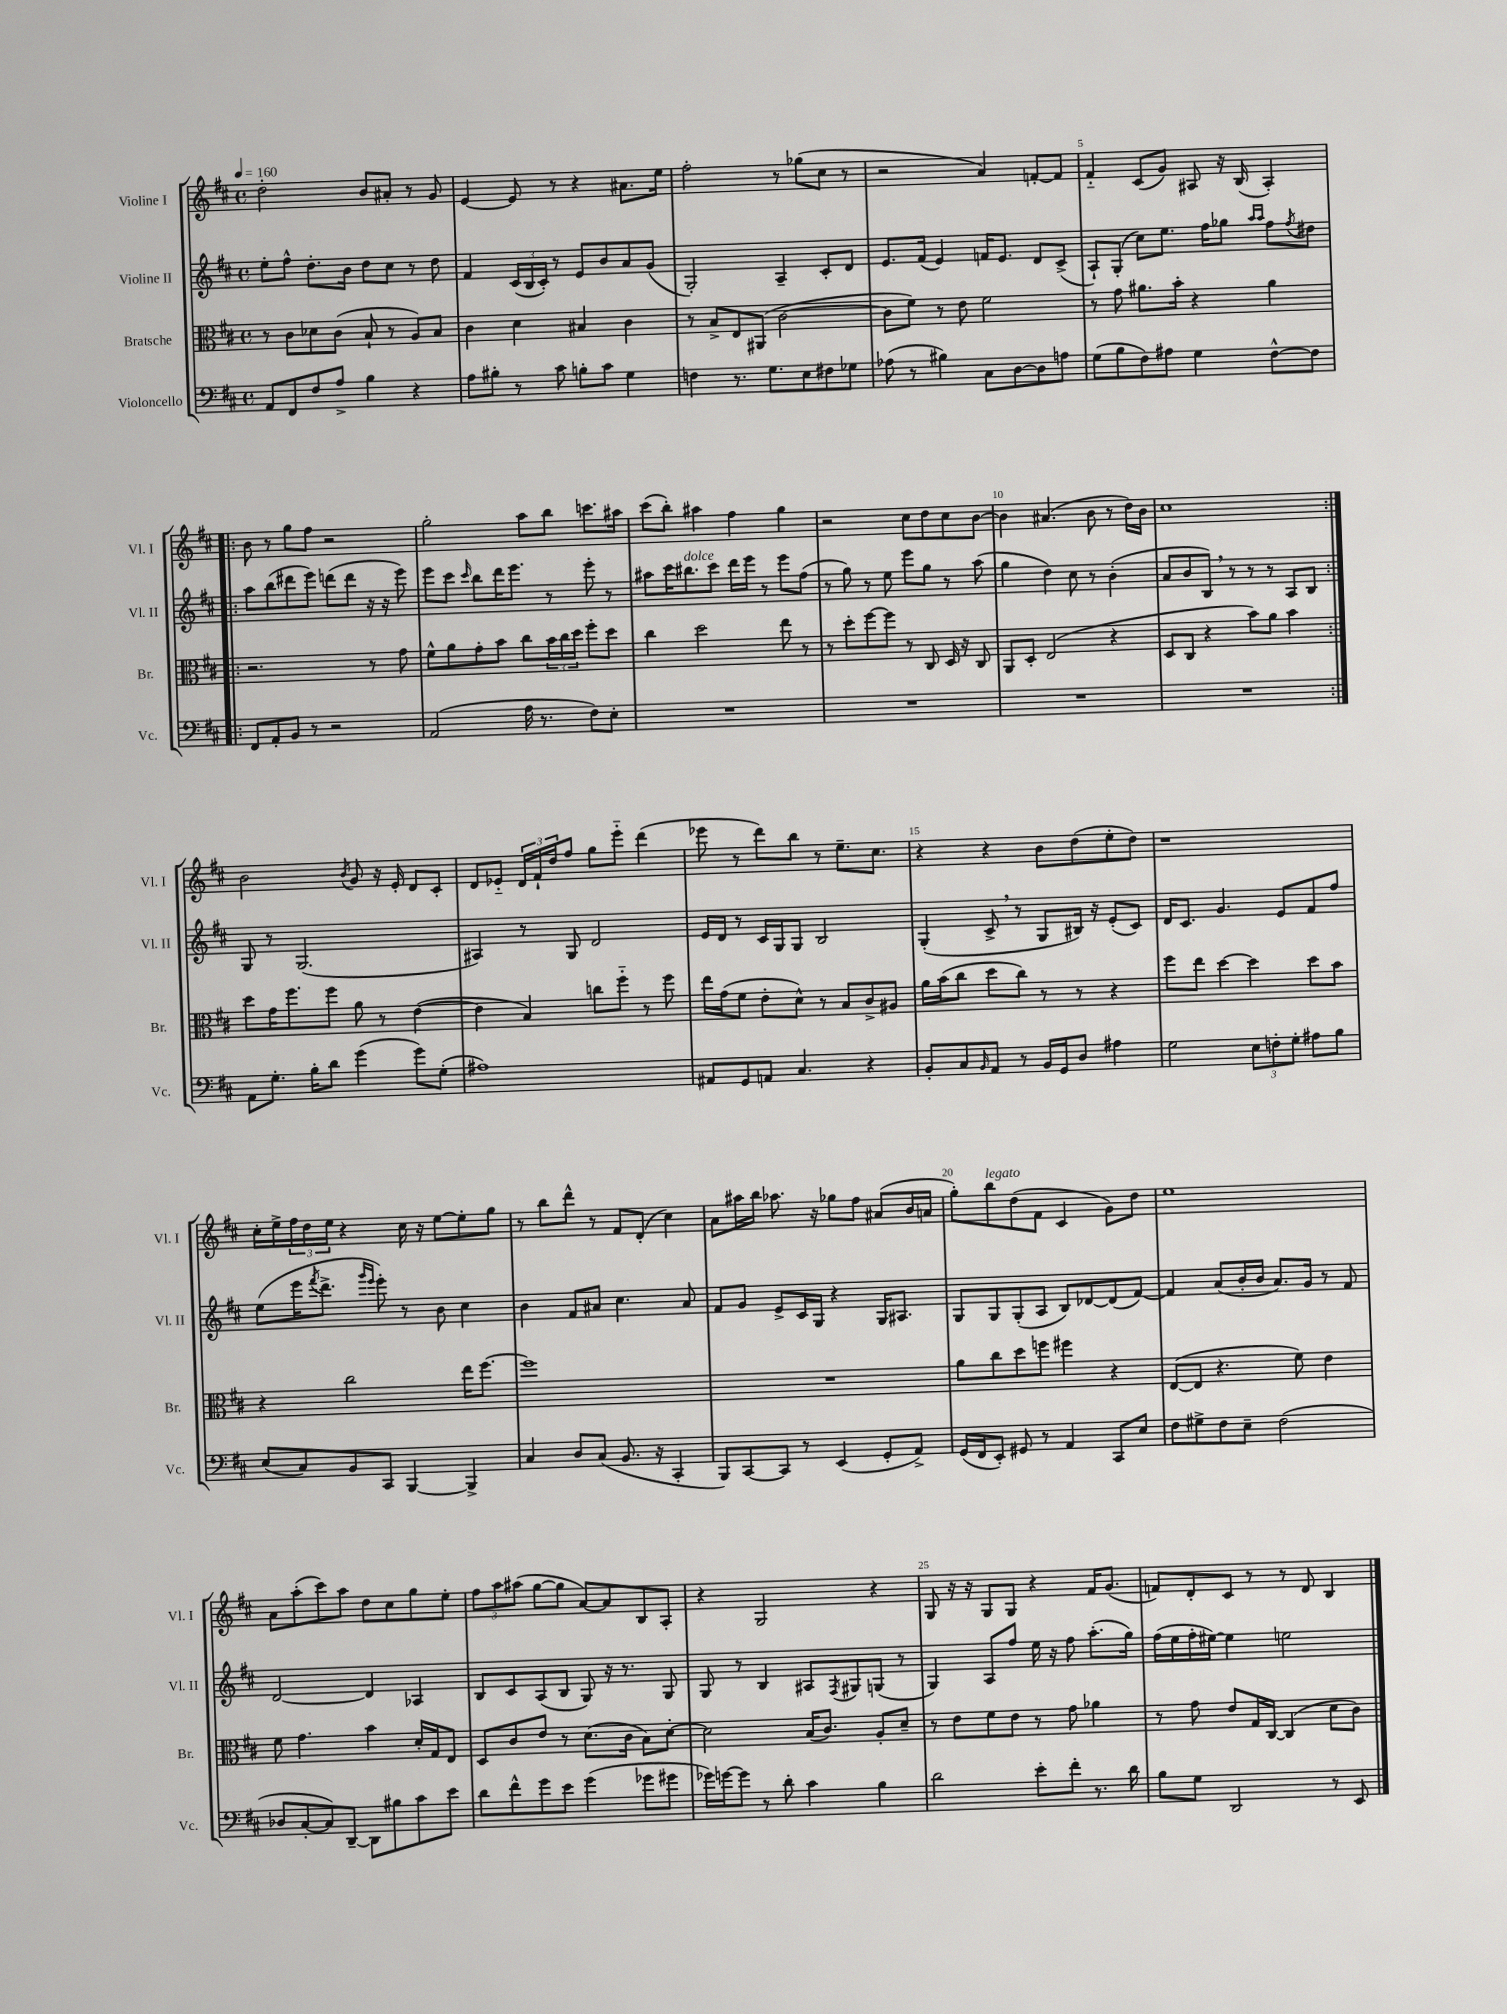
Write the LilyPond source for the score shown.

<<
\new StaffGroup <<
\new Staff = "s0" \with { instrumentName = "Violine I" shortInstrumentName = "Vl. I" } {
    \clef treble \key d \major \defaultTimeSignature \time 4/4 \tempo 4 = 160
    d''2-. b'8 ais'8-. r8 g'8 |
    e'4~ e'8 r8 r4 ais'8. e''16 |
    fis''2-. r8 ges''8( cis''8 r8 |
    r2 a'4) f'8~-. f'8 |
    fis'4-_ cis'8( g'8) ais8 r16 b16( ais4-.) |
    \repeat volta 2 { b'8 r8 g''8 fis''8 r2 |
    g''2-. a''8 b''8 c'''8. ais''16 |
    cis'''8( b''8-.) ais''4 fis''4 g''4 |
    r2 cis''8 d''8 cis''8 b'8~ |
    b'4 ais'4.( b'8 r8 d''16) b'16 |
    cis''1 | }
    b'2 \acciaccatura { b'8 } g'8 r16 e'16-. d'8 cis'8-. |
    d'8 ees'8-_ \tuplet 3/2 { d'16 fis'16-! d''16 } fis''8 g''8 e'''8-_ d'''4( |
    ees'''8 r8 d'''8) b''8 r8 e''8.-- cis''8. |
    r4 r4 b'8 d''8( e''8-. d''8) |
    r1 |
    cis''16-. e''16-> \tuplet 3/2 { fis''16 d''16 e''16 } r4 cis''16 r16 e''8~ e''8-. g''8 |
    r8 b''8 d'''8-^ r8 fis'8 d'8-.( cis''4) |
    a'8 ais''16 b''16 aes''8. r16 ges''8 fis''8 ais'8( b'16 a'16 |
    g''8-.) b''8^\markup { \italic "legato" } d''8( fis'8 cis'4 g'8) d''8 |
    e''1 |
    a'8 a''8-.( cis'''8) a''8 d''8 cis''8 g''8 e''8-. |
    \tuplet 3/2 { fis''8 a''8 ais''8( } g''8~ g''8 a'8~) a'8 b8 a8-. |
    r4 g2 r4 |
    g8 r16 r16 g8 g8 r4 fis'16 g'8.( |
    f'8) d'8-. cis'8 r8 r8 d'8 b4 \bar "|." |
}
\new Staff = "s1" \with { instrumentName = "Violine II" shortInstrumentName = "Vl. II" } {
    \clef treble \key d \major \defaultTimeSignature \time 4/4
    e''8-. fis''8-^ d''8.-. b'16 d''8 cis''8 r8 d''8 |
    fis'4 \tuplet 3/2 { cis'16( b16 cis'16-.) } r8 e'8 b'8 a'8 g'8( |
    g2-.) a4-- cis'8-. d'8 |
    e'8. fis'16( e'4) f'16 e'8. d'8 cis'8->( |
    a8-!) g8-.( cis''8) e''8. fis''16 ges''8 \grace { a''16 a''16 } fis''8 \acciaccatura { fis''8 } dis''8 |
    \repeat volta 2 { a''8 b''8( dis'''8 e'''8) d'''8( d'''8 r16 r16 e'''8) |
    e'''8 cis'''8 \grace { cis'''16 } b''8 d'''16 e'''8. r8 e'''8-. r8 |
    ais''8 cis'''16 bis''8.^\markup { \italic "dolce" } cis'''8 d'''16 e'''16 r8 e'''8 fis''8( |
    r8 g''8) r8 e''8 e'''8 g''8 r8 a''8( |
    g''4 d''4) cis''8 r8 b'4-.( |
    a'8 b'8 b8) \breathe r8 r8 r8 a8 b8 | }
    g8 r8 g2.( |
    ais4) r8 g8 d'2 |
    e'16 d'16 r8 cis'16 g16 g8 b2 |
    g4-.( cis'8-> \breathe r8 g8 bis16) r16 e'8-.( cis'8) |
    d'16 cis'8. g'4. e'8 fis'8 fis''8 |
    e''8( e'''16 \acciaccatura { fis'''8 } d'''8.-> \grace { g'''16 e'''16 } e'''8-.) r8 b'8 cis''4 |
    b'4 fis'8 ais'8 cis''4. ais'8 |
    fis'8 g'8 e'8-> cis'16 g16 r4 g16 ais8. |
    g8 g8 g8-.( a8 b8) des'8~ des'8( fis'8~) |
    fis'4 a'8( b'16-. b'16 a'8.) g'16 r8 fis'8 |
    d'2~ d'4 aes4 |
    b8 cis'8 a8( b8 g8) r16 r8. g8 |
    g8 r8 b4 ais8 \acciaccatura { fis8 } gis8 g8( r8 |
    g4) a8 fis''8 e''16 r16 fis''8 a''8.-.( g''16) |
    fis''16( e''16 fis''16-. eis''16~) eis''4 e''2 \bar "|." |
}
\new Staff = "s2" \with { instrumentName = "Bratsche" shortInstrumentName = "Br." } {
    \clef alto \key d \major \defaultTimeSignature \time 4/4
    r8 cis'8 des'8 cis'8( b8-! r8 a8) b8 |
    cis'4 d'4 bis4 cis'4 |
    r8 b8-> e8 ais,8( cis'2~ |
    cis'8 fis'8) r8 e'8 fis'2 |
    r8 g'8 ais'8. b'16-. r4 ais'4 |
    \repeat volta 2 { r2. r8 g'8 |
    fis'8-^ a'8 g'8-. b'8 cis''8 \tuplet 3/2 { b'16 cis''16 d''16 } fis''8-. d''8 |
    cis''4 d''2 e''8 r8 |
    r8 d''8-. fis''8~ fis''8 r8 cis8 d16 r16 cis8 |
    a,8 d8-. e2( r4 |
    d8 cis8 r4 b'8) a'8 b'4 | }
    d''8 g'16 fis''8. fis''8 a'8 r8 e'4~( |
    e'4 b4) c''8 fis''8-_ r8 fis''8 |
    e''16 g'16( fis'8 e'8-. d'8-^) r8 b8 cis'8-> ais8 |
    a'16 b'16( cis''8 d''8 cis''8) r8 r8 r4 |
    fis''8 e''8 d''4~ d''4 d''8 b'8 |
    r4 cis''2 e''16 fis''8.~ |
    fis''1 |
    R1 |
    a'8 cis''8 d''8 f''8 fis''4 r4 |
    e8~( e8 r4. fis'8) e'4 |
    fis'8 g'4. b'4 d'16-. g16 e8 |
    d8 cis'8 e'8 r8 d'8.( cis'16 b8) d'8~-. |
    d'2 b16( cis'8.) a8-. d'8-- |
    r8 e'8 fis'8 e'8 r8 g'8 aes'4 |
    r8 g'8 e'8 g16 cis16~ cis4( d'8 cis'8) \bar "|." |
}
\new Staff = "s3" \with { instrumentName = "Violoncello" shortInstrumentName = "Vc." } {
    \clef bass \key d \major \defaultTimeSignature \time 4/4
    a,8 fis,8 fis8 a8-> b4 r4 |
    a8 bis8-. r8 cis'8 b8-. cis'8 g4 |
    f4 r8. g8. e8 fis8 ges8 |
    aes8( r8 bis4) cis8 d8~ d8 a8 |
    g8( b8 fis8) ais8 g4 fis8~-^ fis8 |
    \repeat volta 2 { fis,8 a,8-. b,8 r8 r2 |
    a,2( a16 r8. fis8) e8-. |
    R1 |
    R1 |
    R1 |
    R1 | }
    a,8 g8.-. b16-. d'8 g'4( g'8) g8-.( |
    ais1) |
    ais,8 g,8 a,8 cis4. r4 |
    b,8-. cis8 \grace { b,16 } a,8 r8 b,16 g,16 d8 ais4 |
    g2 \tuplet 3/2 { e8 f8-. g8-. } ais8 b8 |
    e8( cis8) b,8 cis,8 b,,4~ b,,4-> |
    cis4 d8 cis8( b,8. r16 cis,4-. |
    b,,8) cis,8~ cis,8 r8 e,4( g,8-. a,8->) |
    g,16( fis,16 e,8-.) gis,8 r8 a,4 cis,8 e8 |
    fis8 gis8-> fis8 e8-- fis2( |
    des8 cis8~-. cis8) d,8~-- d,8 bis8 cis'8 e'8 |
    d'8 fis'8-^ g'8 e'8 g'4( ges'8 gis'8 |
    ges'16) g'16~ g'8 r8 d'8-. cis'4 b4 |
    d'2 e'8-. fis'8-. r8. d'16 |
    b8 g8 d,2 r8 e,8 \bar "|." |
}
>>
>>
\layout { \context { \Score \override BarNumber.break-visibility = ##(#f #t #t) barNumberVisibility = #(every-nth-bar-number-visible 5) } }
